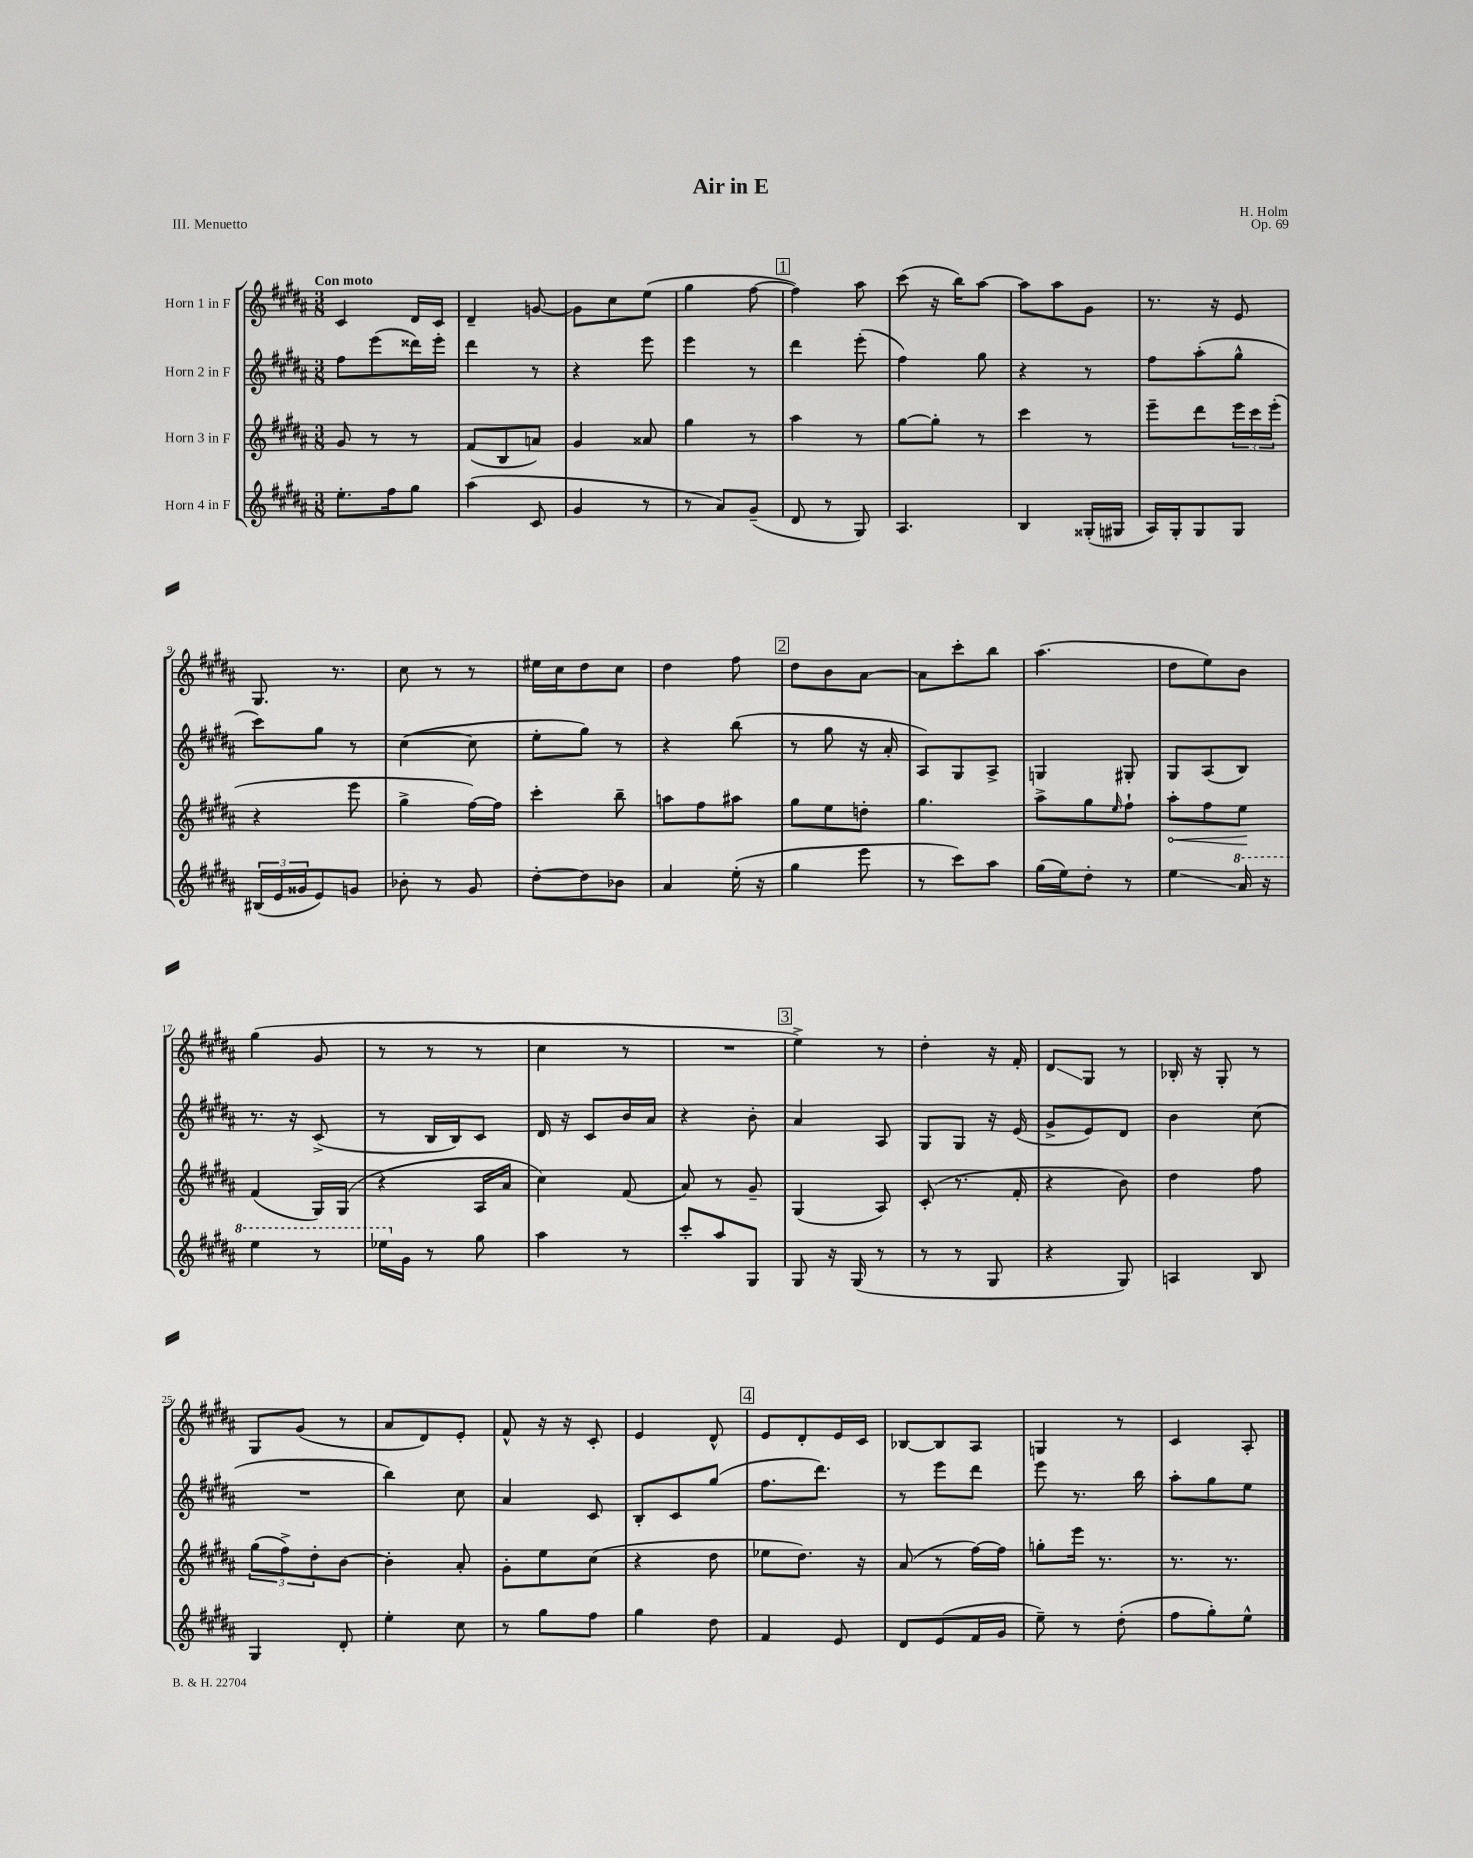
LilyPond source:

\header { title = "Air in E" composer = "H. Holm" opus = "Op. 69" piece = "III. Menuetto" }
<<
\new StaffGroup <<
\new Staff = "s0" \with { instrumentName = "Horn 1 in F" } {
    \clef treble \key b \major \numericTimeSignature \time 3/8 \tempo "Con moto"
    cis'4 dis'16 cis'16 |
    dis'4-- g'8~ |
    g'8 cis''8 e''8( |
    gis''4 fis''8~ |
    \mark \markup { \box "1" } fis''4) ais''8 |
    cis'''8( r16 b''16) ais''8~ |
    ais''8 ais''8 gis'8 |
    r8. r16 e'8 |
    gis8. r8. |
    cis''8 r8 r8 |
    eis''16 cis''16 dis''8 cis''8 |
    dis''4 fis''8 |
    \mark \markup { \box "2" } dis''8 b'8 ais'8~ |
    ais'8 cis'''8-. b''8 |
    ais''4.( |
    dis''8 e''8) b'8 |
    gis''4( gis'8 |
    r8 r8 r8 |
    cis''4 r8 |
    R4. |
    \mark \markup { \box "3" } e''4->) r8 |
    dis''4-. r16 fis'16-. |
    dis'8\glissando gis8 r8 |
    bes16-. r16 gis8-. r8 |
    gis8 gis'8( r8 |
    ais'8 dis'8) e'8-. |
    fis'8-^ r16 r16 cis'8-. |
    e'4 dis'8-^ |
    \mark \markup { \box "4" } e'8 dis'8-. e'16 cis'16 |
    bes8~ bes8 ais8 |
    g4 r8 |
    cis'4 ais8-. \bar "|." |
}
\new Staff = "s1" \with { instrumentName = "Horn 2 in F" } {
    \clef treble \key b \major \numericTimeSignature \time 3/8
    fis''8 e'''8( disis'''16) e'''16-. |
    dis'''4 r8 |
    r4 e'''8 |
    e'''4 r8 |
    \mark \markup { \box "1" } dis'''4 e'''8-.( |
    fis''4) gis''8 |
    r4 r8 |
    fis''8 ais''8-.( gis''8-^ |
    cis'''8) gis''8 r8 |
    cis''4~( cis''8 |
    e''8-. gis''8) r8 |
    r4 b''8( |
    \mark \markup { \box "2" } r8 gis''8 r16 ais'16-. |
    ais8) gis8 ais8-> |
    g4 gis8-. |
    gis8 ais8( b8) |
    r8. r16 cis'8->( |
    r8 b16 b16) cis'8 |
    dis'16 r16 cis'8 b'16 ais'16 |
    r4 b'8-. |
    \mark \markup { \box "3" } ais'4 ais8 |
    gis8 gis8 r16 e'16( |
    gis'8-> e'8) dis'8 |
    b'4 cis''8( |
    R4. |
    b''4) cis''8 |
    ais'4 cis'8 |
    b8-. cis'8 gis''8( |
    \mark \markup { \box "4" } fis''8. dis'''8.) |
    r8 e'''8 dis'''8 |
    e'''8 r8. b''16 |
    ais''8-. gis''8 e''8 \bar "|." |
}
\new Staff = "s2" \with { instrumentName = "Horn 3 in F" } {
    \clef treble \key b \major \numericTimeSignature \time 3/8
    gis'8 r8 r8 |
    fis'8( b8 a'8) |
    gis'4 aisis'8 |
    gis''4 r8 |
    \mark \markup { \box "1" } ais''4 r8 |
    gis''8~ gis''8-. r8 |
    cis'''4 r8 |
    e'''8-- dis'''8 \tuplet 3/2 { e'''16 cis'''16 e'''16-.( } |
    r4 e'''8 |
    gis''4-> fis''16~) fis''16 |
    cis'''4-. b''8-- |
    a''8 fis''8 ais''8 |
    \mark \markup { \box "2" } gis''8 e''8 d''8-. |
    gis''4. |
    ais''8-> gis''8 \grace { e''16 } fis''8-! |
    \once \override Hairpin.circled-tip = ##t ais''8-.\< fis''8 e''8\! |
    fis'4( gis16) gis16( |
    r4 ais16 ais'16 |
    cis''4) fis'8( |
    ais'8) r8 gis'8-- |
    \mark \markup { \box "3" } gis4( ais8) |
    cis'8-.( r8. fis'16-. |
    r4 b'8) |
    dis''4 fis''8 |
    \tuplet 3/2 { gis''8( fis''8->) dis''8-. } b'8~ |
    b'4-. ais'8-. |
    gis'8-. e''8 cis''8( |
    r4 dis''8 |
    \mark \markup { \box "4" } ees''8 dis''8.) r16 |
    ais'8( r8 fis''16~) fis''16 |
    g''8-. e'''16 r8. |
    r8. r8. \bar "|." |
}
\new Staff = "s3" \with { instrumentName = "Horn 4 in F" } {
    \clef treble \key b \major \numericTimeSignature \time 3/8
    e''8.-. fis''16 gis''8 |
    ais''4( cis'8 |
    gis'4 r8 |
    r8 ais'8) gis'8--( |
    \mark \markup { \box "1" } dis'8 r8 gis8) |
    ais4. |
    b4 gisis16-.( gis16 |
    ais16) gis16-. gis8 gis8 |
    \tuplet 3/2 { bis16( e'16 gisis'16 } e'8) g'8 |
    bes'8-. r8 gis'8 |
    dis''8~-. dis''8 bes'8 |
    ais'4 e''16-.( r16 |
    \mark \markup { \box "2" } gis''4 e'''8 |
    r8 cis'''8) ais''8 |
    gis''16( e''16) dis''8-. r8 |
    e''4\glissando \ottava #1 ais''16 r16 |
    e'''4 r8 |
    ees'''16 \ottava #0 gis'16 r8 gis''8 |
    ais''4 r8 |
    cis'''8-. ais''8 gis8 |
    \mark \markup { \box "3" } gis8 r16 gis16( r8 |
    r8 r8 gis8 |
    r4 gis8) |
    a4 b8 |
    gis4 dis'8-. |
    e''4-. cis''8 |
    r8 gis''8 fis''8 |
    gis''4 dis''8 |
    \mark \markup { \box "4" } fis'4 e'8 |
    dis'8 e'8( fis'16 gis'16 |
    e''8--) r8 dis''8-.( |
    fis''8 gis''8-.) e''8-^ \bar "|." |
}
>>
>>
